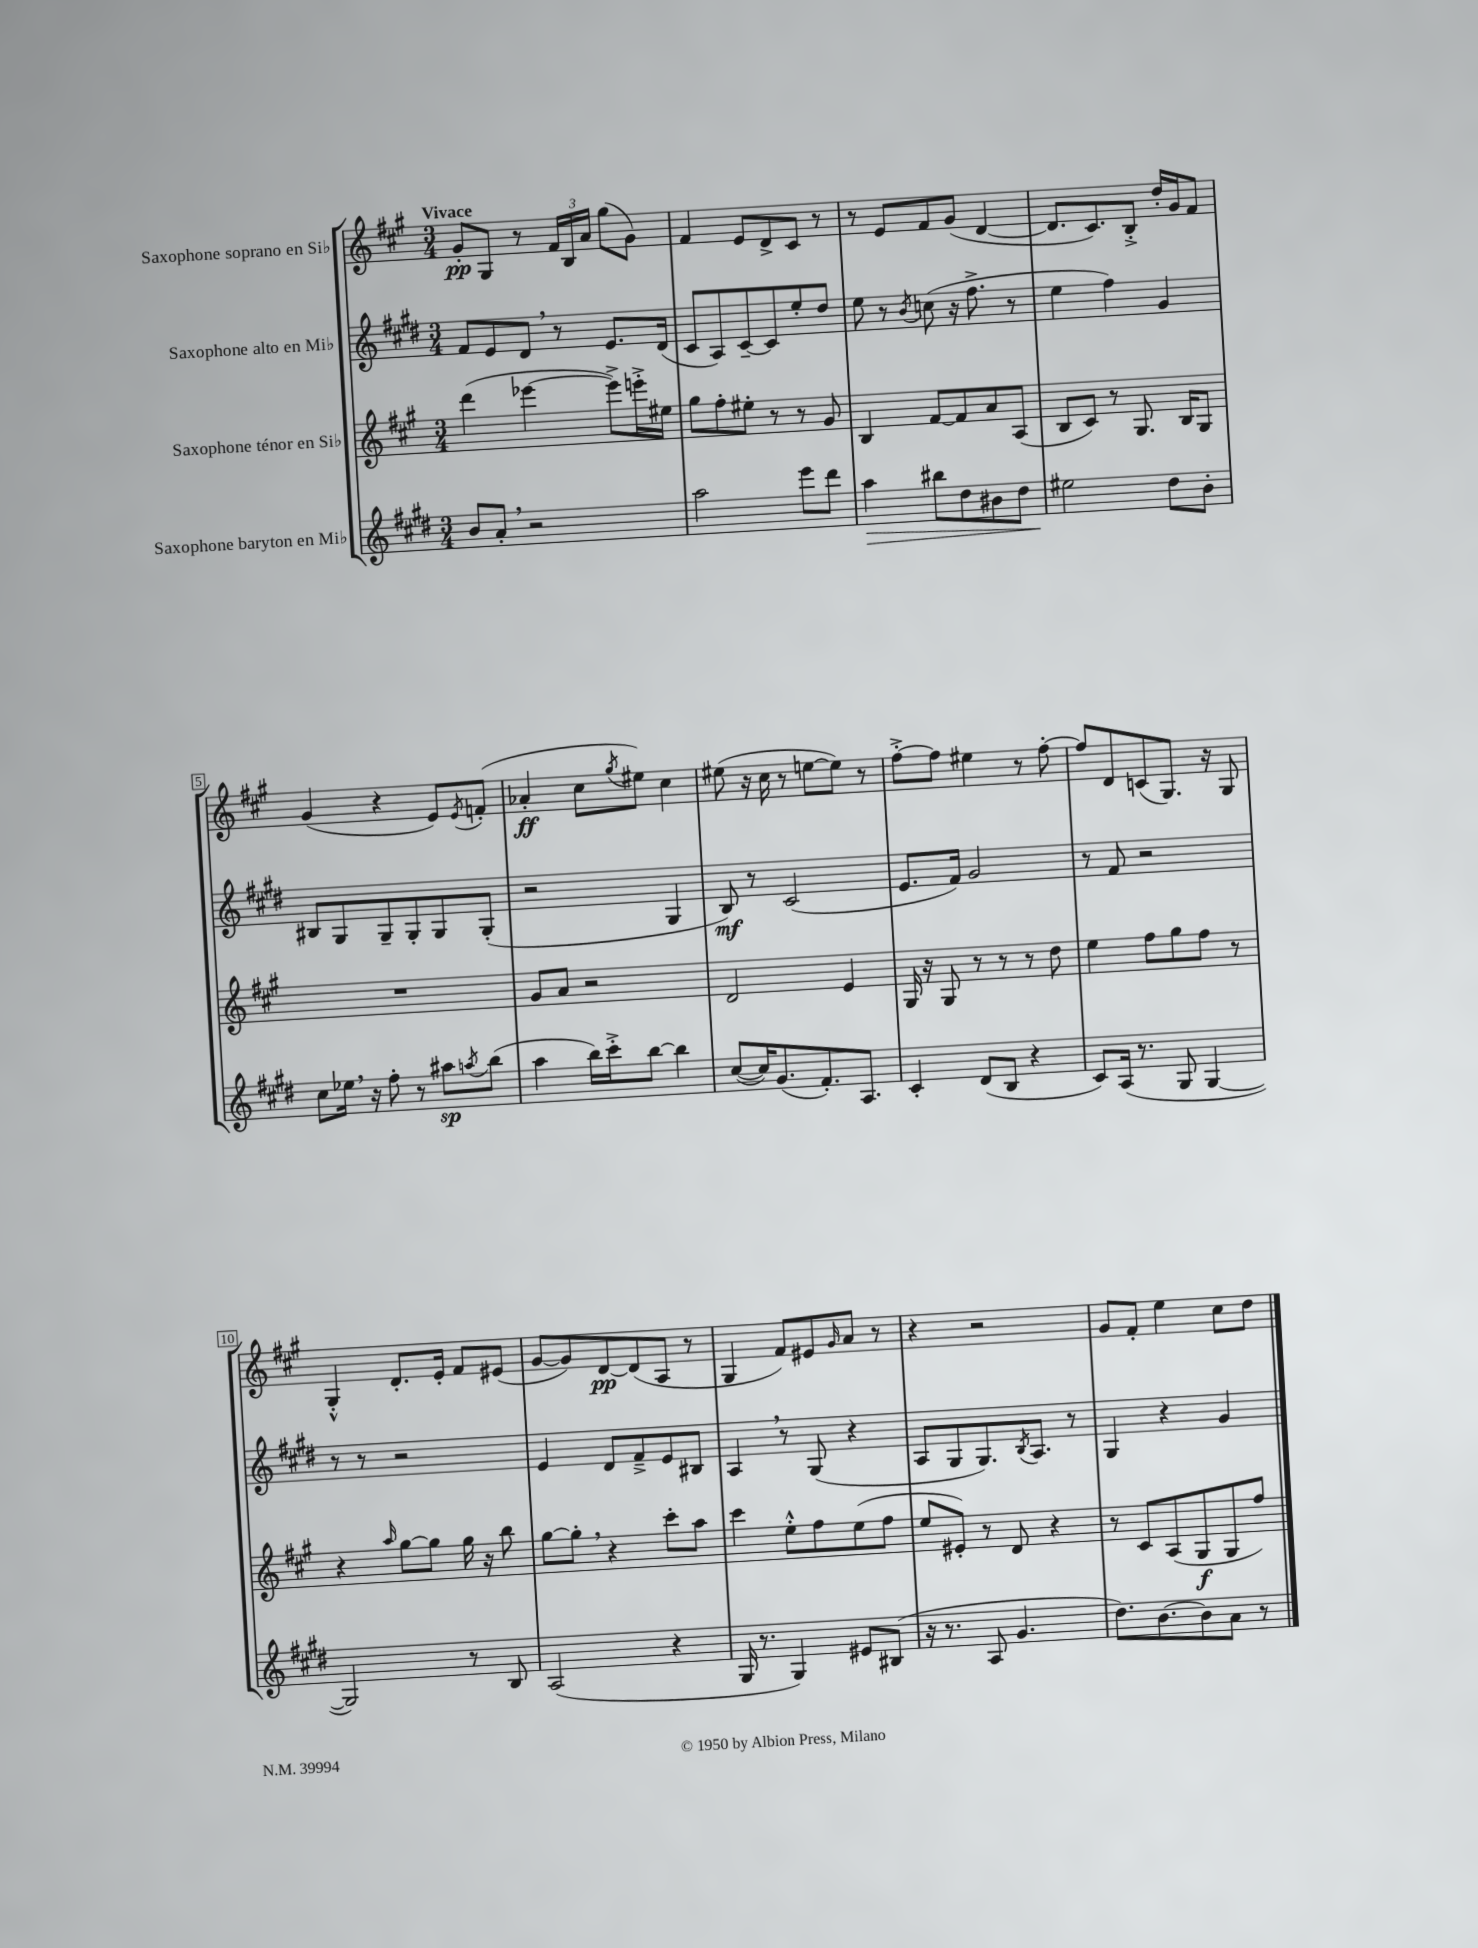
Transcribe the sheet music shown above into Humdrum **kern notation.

**kern	**kern	**kern	**kern
*staff4	*staff3	*staff2	*staff1
*clefG2	*clefG2	*clefG2	*clefG2
*k[f#c#g#d#]	*k[f#c#g#]	*k[f#c#g#d#]	*k[f#c#g#]
*M3/4	*M3/4	*M3/4	*M3/4
8b/L	(4ddd\	8f#/L	8g#'/L
8a'/J	.	8e/	8G#/J
2r	[4eee-\	8d#/J	8r
.	.	8r	24f#/LL
.	.	.	24B/
.	.	.	24a/JJ
.	8eee-^\]L)	8.e/L	(8gg#\L
.	16eee'^\L	.	8g#\J)
.	16ee#\JJ	(16d#/Jk	.
=	=	=	=
2aa\	8gg#\L	8c#/L	4f#/
.	8ff#'\	8A/)	.
.	8ee#'\J	[8c#~/	8e/L
.	8r	8c#/]	8d^/
8eee\L	8r	8ee'/	8c#/J
8ddd#\J	8g#/	8dd#/J	8r
=	=	=	=
4aa\	4B/	8ee\	8r
.	.	8r	8e/L
.	.	8qb/	.
8bb#\L	[8f#/L	(8cc\	8f#/
8dd#\	8f#/]	16r	(8g#/J
.	.	8.ff#^\	.
8b#\	8a/	.	[4d/
8dd#\J	(8A/J	8r	.
=	=	=	=
2ee#\	8B/L	4ee\	8.d/]L
.	8c#/J)	.	.
.	.	.	8.c#/)
.	8r	4ff#\)	.
.	8.G#/	.	8B'^/J
8dd#\L	.	4g#/	16dd'/LL
.	16B/LK	.	16g#/J
8b'\J	8G#/J	.	8f#/J
=	=	=	=
8cc#\L	2.r	8B#/L	(4g#/
16ee-\Jk	.	8G#/	.
16r	.	.	.
8ff#'\	.	8G#~/	4r
8r	.	8G#'/	.
8aa#\L	.	8G#/	8e/L)
8qaa/	.	.	8qe/
(8bb\J	.	(8G#'/J	(8f'/J
=	=	=	=
4aa\	8g#/L	2r	4a-'/
.	8a/J	.	.
16bb\LL)	2r	.	8cc#\L
16ccc#'^\J	.	.	.
.	.	.	8qgg#/
[8bb\J	.	.	8ee#\J)
4bb\]	.	4G#/	4cc#\
=	=	=	=
([8cc#/L	2d/	8B/)	(8ee#\
16cc#/]K)	.	8r	16r
(8.g#/	.	.	16cc#\
.	.	(2c#/	8r
8.f#'/)	.	.	[8ee\L
.	4e/	.	8ee\]J)
8.A/J	.	.	.
.	.	.	8r
=	=	=	=
4c#'/	16G#/	8.e/L	[8ff#'^\L
.	16r	.	.
.	8G#/	.	8ff#\]J
.	.	16f#/Jk)	.
(8d#/L	8r	2g#/	4ee#\
8B/J	8r	.	.
4r	8r	.	8r
.	8dd\	.	[8ff#'\
=	=	=	=
8c#/L)	4ee\	8r	8ff#/]L
(16A/Jk	.	8f#/	8d/
8.r	.	.	.
.	8ff#\L	2r	(8c/
8G#/	8gg#\	.	8.G#/J)
[4G#/	8ff#\J	.	.
.	.	.	16r
.	8r	.	8G#/
=	=	=	=
2G#/])	4r	8r	4G#'^^/
.	.	8r	.
.	16qqaa/	.	.
.	[8gg#\L	2r	8.d'/L
.	8gg#\]J	.	.
.	.	.	16e'/Jk
8r	16gg#\	.	8f#/L
.	16r	.	.
8B/	8bb\	.	(8e#/J
=	=	=	=
(2A/	[8gg#\L	4e/	[8g#/L
.	8gg#'\]J	.	8g#/])
.	4r	8d#/L	[8d/
.	.	8f#~^/	(8d/]
4r	8ccc#'\L	8e/	8A/J
.	8aa\J	8B#/J	8r
=	=	=	=
16G#/	4ccc#\	4A/	4G#/
8.r	.	.	.
4G#/)	8ee'^^\L	8r	8f#/L)
.	8ff#\	(8G#/	8e#/
.	.	.	16qqg#/
8e#/L	(8ee\	4r	8a/J
(8B#/J	8ff#\J	.	8r
=	=	=	=
16r	8ee/L	8A/L	4r
8.r	.	.	.
.	8e#'/J)	8G#/	.
8A/	8r	8.G#/)	2r
4.g#/	8d/	.	.
.	.	8qB/	.
.	.	8.A/J	.
.	4r	.	.
.	.	8r	.
=	=	=	=
8.dd#\L)	8r	4G#/	8g#/L
.	8c#/L	.	8f#'/J
[8.b\	.	.	.
.	(8A/	4r	4ee\
8b\]	8G#/	.	.
8a\J	8G#/	4g#/	8cc#\L
8r	8ff#/J)	.	8dd\J
==	==	==	==
*-	*-	*-	*-
